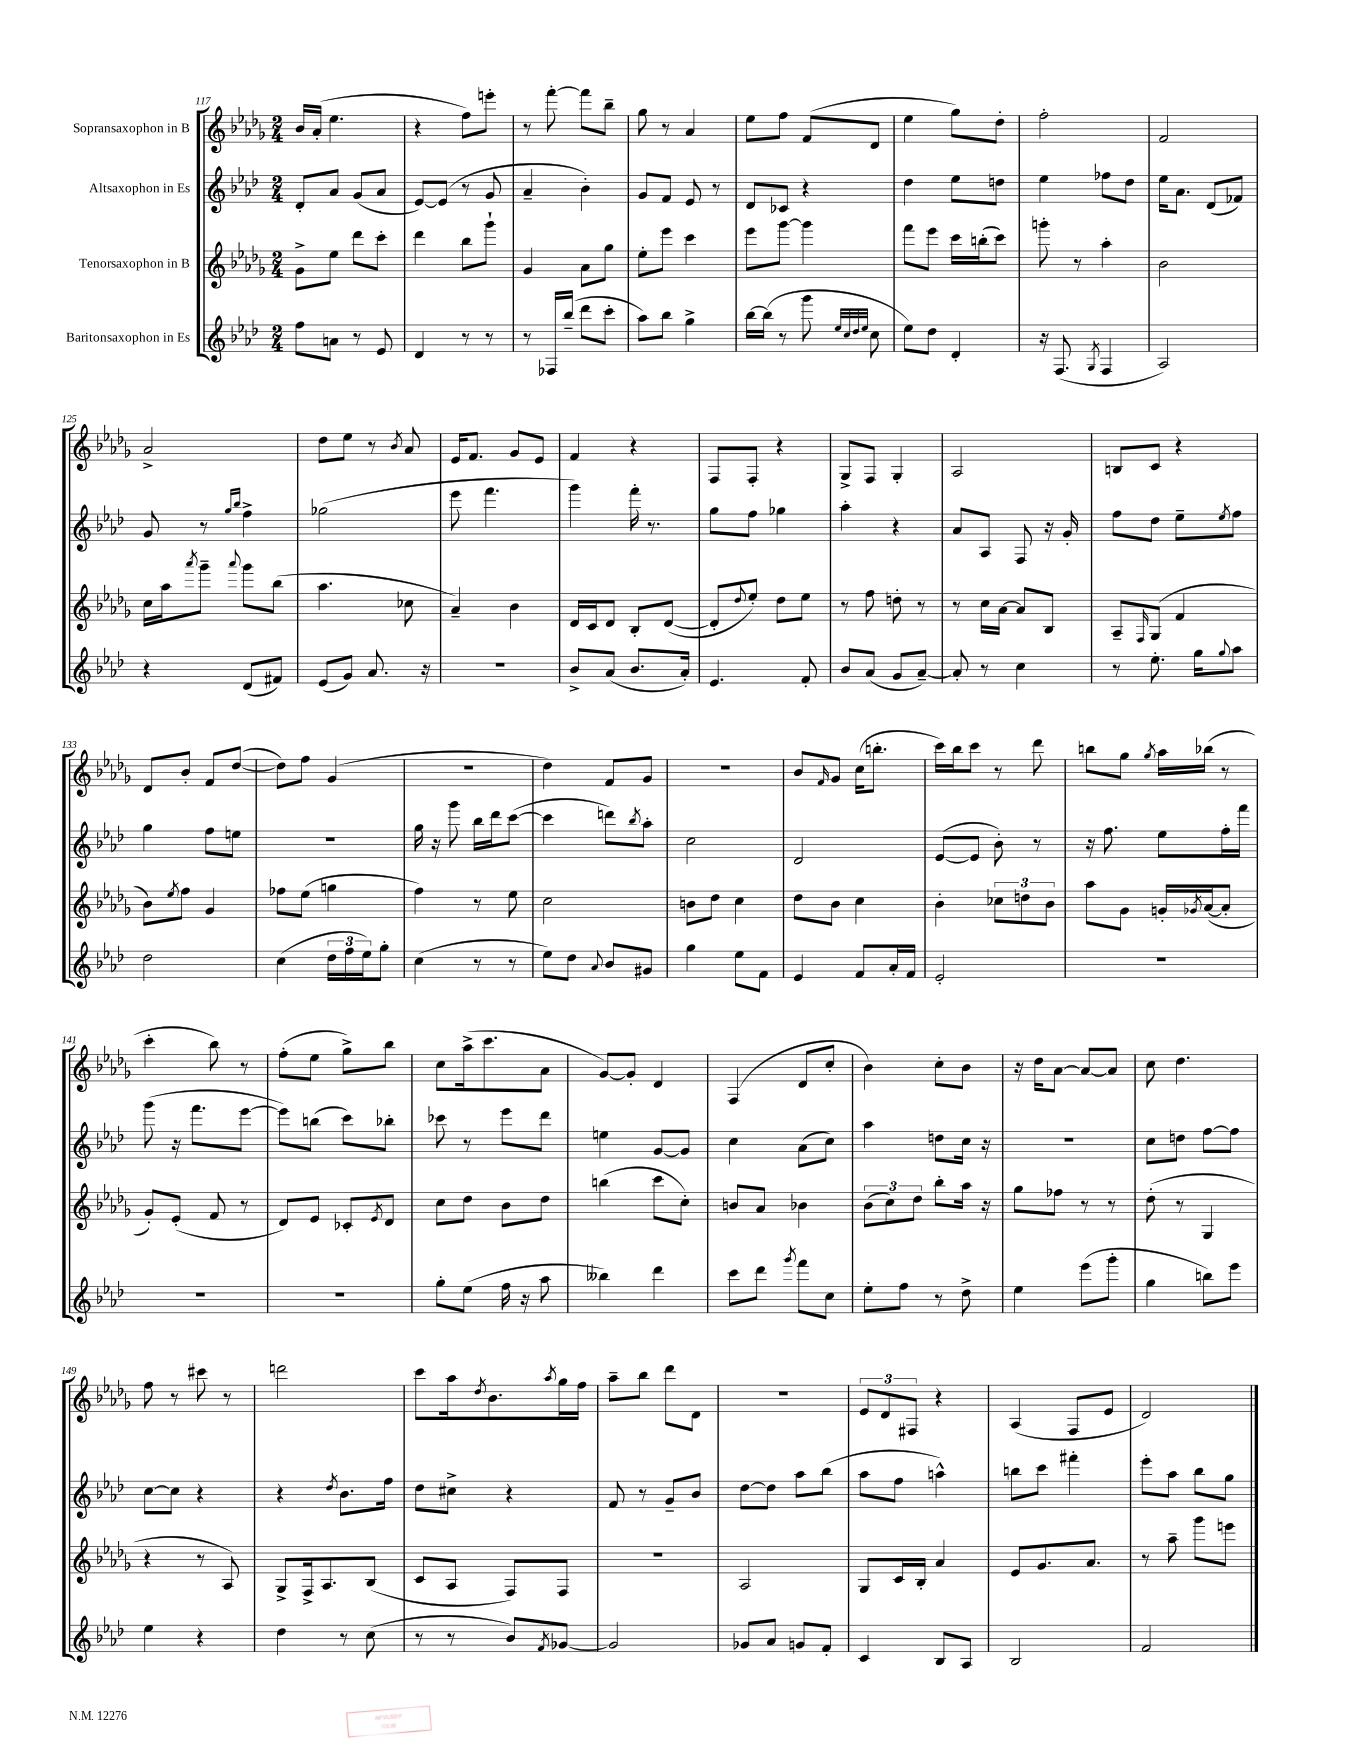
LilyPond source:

<<
\new StaffGroup <<
\new Staff = "s0" \with { instrumentName = "Sopransaxophon in B" } {
    \clef treble \key des \major \numericTimeSignature \time 2/4
    bes'16 aes'16-.( ees''4. |
    r4 f''8) e'''8-. |
    r8 f'''8~-. f'''8 bes''8-- |
    ges''8 r8 aes'4 |
    ees''8 f''8 f'8( des'8 |
    ees''4 ges''8) des''8-. |
    f''2-. |
    f'2 |
    aes'2-> |
    des''8 ees''8 r8 \acciaccatura { bes'8 } aes'8 |
    ees'16 f'8. ges'8 ees'8 |
    f'4 r4 |
    f8 f8-. r4 |
    ges8-> f8 ges4-. |
    aes2 |
    b8 c'8 r4 |
    des'8 bes'8-. f'8 des''8~( |
    des''8) f''8 ges'4( |
    r2 |
    des''4) f'8 ges'8 |
    R2 |
    bes'8 \grace { f'16 } ges'8 c''16( b''8.-. |
    c'''16) bes''16 c'''8 r8 des'''8 |
    b''8 ges''8 \acciaccatura { ges''8 } aes''16 bes''16( r8 |
    c'''4-. bes''8) r8 |
    f''8-.( ees''8 ges''8->) bes''8 |
    c''8 aes''16->( c'''8. aes'8 |
    ges'8~) ges'8-. des'4 |
    f4( des'8 c''8-. |
    bes'4) c''8-. bes'8 |
    r16 des''16 aes'8~ aes'8~ aes'8 |
    c''8 des''4. |
    f''8 r8 cis'''8 r8 |
    d'''2 |
    c'''8 aes''16 \acciaccatura { des''8 } bes'8. \acciaccatura { aes''8 } ges''16 f''16 |
    aes''8-- bes''8 des'''8 des'8 |
    r2 |
    \tuplet 3/2 { ees'8 des'8 fis8 } r4 |
    aes4( f8 ees'8 |
    des'2) \bar "|." |
}
\new Staff = "s1" \with { instrumentName = "Altsaxophon in Es" } {
    \clef treble \key aes \major \numericTimeSignature \time 2/4
    des'8-. aes'8 g'8( aes'8 |
    ees'8~) ees'8( r8 g'8 |
    aes'4-- bes'4-.) |
    g'8 f'8 ees'8 r8 |
    des'8 ces'8 r4 |
    des''4 ees''8 d''8 |
    ees''4 fes''8 des''8 |
    ees''16 aes'8. des'8( fes'8) |
    g'8 r8 \grace { g''16 bes''16 } f''4-> |
    ges''2( |
    ees'''8 f'''4. |
    g'''4) f'''16-. r8. |
    g''8 f''8 ges''4 |
    aes''4-. r4 |
    aes'8 aes8 f8 r16 g'16-. |
    f''8 des''8 ees''8-- \acciaccatura { ees''8 } f''8 |
    g''4 f''8 e''8 |
    R2 |
    g''16 r16 g'''8 bes''16 des'''16 c'''8~( |
    c'''4 d'''8) \acciaccatura { bes''8 } aes''8-. |
    c''2 |
    des'2 |
    ees'8~( ees'8 bes'8-.) r8 |
    r16 f''8. ees''8 f''16-. f'''16 |
    g'''8( r16 f'''8. ees'''8~ |
    ees'''8) b''8( c'''8) bes''8-. |
    ces'''8 r8 ees'''8 des'''8 |
    e''4 g'8~ g'8 |
    c''4 aes'8( c''8) |
    aes''4 d''8 c''16 r16 |
    R2 |
    c''8 d''8 f''8~ f''8 |
    c''8~ c''8 r4 |
    r4 \acciaccatura { des''8 } bes'8. f''16 |
    des''8 cis''8-> r4 |
    f'8 r8 g'8-- bes'8 |
    des''8~ des''8 aes''8 bes''8( |
    aes''8 f''8 a''4-^) |
    b''8 c'''8 fis'''4-. |
    ees'''8-. aes''8 bes''8 g''8 \bar "|." |
}
\new Staff = "s2" \with { instrumentName = "Tenorsaxophon in B" } {
    \clef treble \key des \major \numericTimeSignature \time 2/4
    ges'8-> ees''8 des'''8 c'''8-. |
    des'''4 bes''8 ges'''8-! |
    ges'4 aes'8 ges''8 |
    ees''8-. ees'''8 c'''4 |
    ees'''8 ges'''8~ ges'''4 |
    f'''8 ees'''8 c'''16 b''16-.( c'''8) |
    g'''8-. r8 aes''4-. |
    bes'2 |
    c''16 aes''16 \acciaccatura { aes'''8 } ges'''8-- \appoggiatura { aes'''8 } ges'''8 bes''8( |
    aes''4. ces''8 |
    aes'4--) bes'4 |
    des'16 c'16 des'8 bes8-. des'8~( |
    des'8-. \appoggiatura { des''8 } ees''8-.) des''8 ees''8 |
    r8 f''8 d''8-. r8 |
    r8 c''16 aes'16~ aes'8 bes8 |
    aes8-- \grace { f16 } ges8( f'4 |
    bes'8) \acciaccatura { ees''8 } f''8 ges'4 |
    fes''8 ees''8( g''4 |
    f''4) r8 ees''8 |
    c''2 |
    b'8 des''8 c''4 |
    des''8 bes'8 c''4 |
    bes'4-. \tuplet 3/2 { ces''8 d''8 bes'8 } |
    aes''8 ges'8 g'16-. \acciaccatura { ges'8 } aes'16~( aes'8-. |
    ges'8-.) ees'8-.( f'8 r8 |
    des'8) ees'8 ces'8-. \acciaccatura { ees'8 } des'8 |
    c''8 des''8 bes'8 des''8 |
    b''4( c'''8 c''8-.) |
    b'8 aes'8 bes'4 |
    \tuplet 3/2 { bes'8( c''8) des''8 } bes''8-. aes''16 r16 |
    ges''8 fes''8 r8 r8 |
    des''8-.( r8 ges4 |
    r4 r8 aes8) |
    ges8-> f16-> aes8. bes8( |
    c'8 aes8 f8) f8 |
    r2 |
    aes2 |
    ges8 c'16 bes16-. aes'4 |
    ees'8 ges'8. aes'8. |
    r8 aes''8-- ges'''8 e'''8 \bar "|." |
}
\new Staff = "s3" \with { instrumentName = "Baritonsaxophon in Es" } {
    \clef treble \key aes \major \numericTimeSignature \time 2/4
    f''8 a'8 r8 ees'8 |
    des'4 r8 r8 |
    r8 fes16 bes''16--( des'''8 c'''8-. |
    aes''8) bes''8 g''4-> |
    bes''16~ bes''16( r8 g'''8 \grace { ees''32 c''32 des''32 ees''32 } c''8 |
    ees''8) des''8 des'4-. |
    r16 f8.( \acciaccatura { g8 } f4 |
    aes2) |
    r4 des'8( fis'8) |
    ees'8( g'8) aes'8. r16 |
    R2 |
    bes'8-> aes'8( bes'8. aes'16-.) |
    ees'4. f'8-. |
    bes'8 aes'8( g'8 aes'8~--) |
    aes'8-. r8 c''4 |
    r8 ees''8.-. g''16 \appoggiatura { g''8 } aes''8 |
    des''2 |
    c''4( \tuplet 3/2 { des''16 f''16 ees''16) } g''8-. |
    c''4( r8 r8 |
    ees''8) des''8 \appoggiatura { aes'8 } bes'8 gis'8 |
    g''4 ees''8 f'8 |
    ees'4 f'8 aes'16-. f'16 |
    ees'2-. |
    R2 |
    R2 |
    R2 |
    g''8-. ees''8( f''16 r16 aes''8 |
    beses''4) des'''4 |
    c'''8 des'''8 \acciaccatura { g'''8 } f'''8 c''8 |
    ees''8-. f''8 r8 des''8-> |
    ees''4 ees'''8( g'''8-. |
    g''4 b''8) ees'''8 |
    ees''4 r4 |
    des''4 r8 c''8( |
    r8 r8 bes'8) \acciaccatura { f'8 } ges'8~ |
    ges'2 |
    ges'8 aes'8 g'8 f'8-. |
    c'4 bes8 aes8 |
    bes2 |
    f'2 \bar "|." |
}
>>
>>
\layout { \context { \Score currentBarNumber = #117 } }
